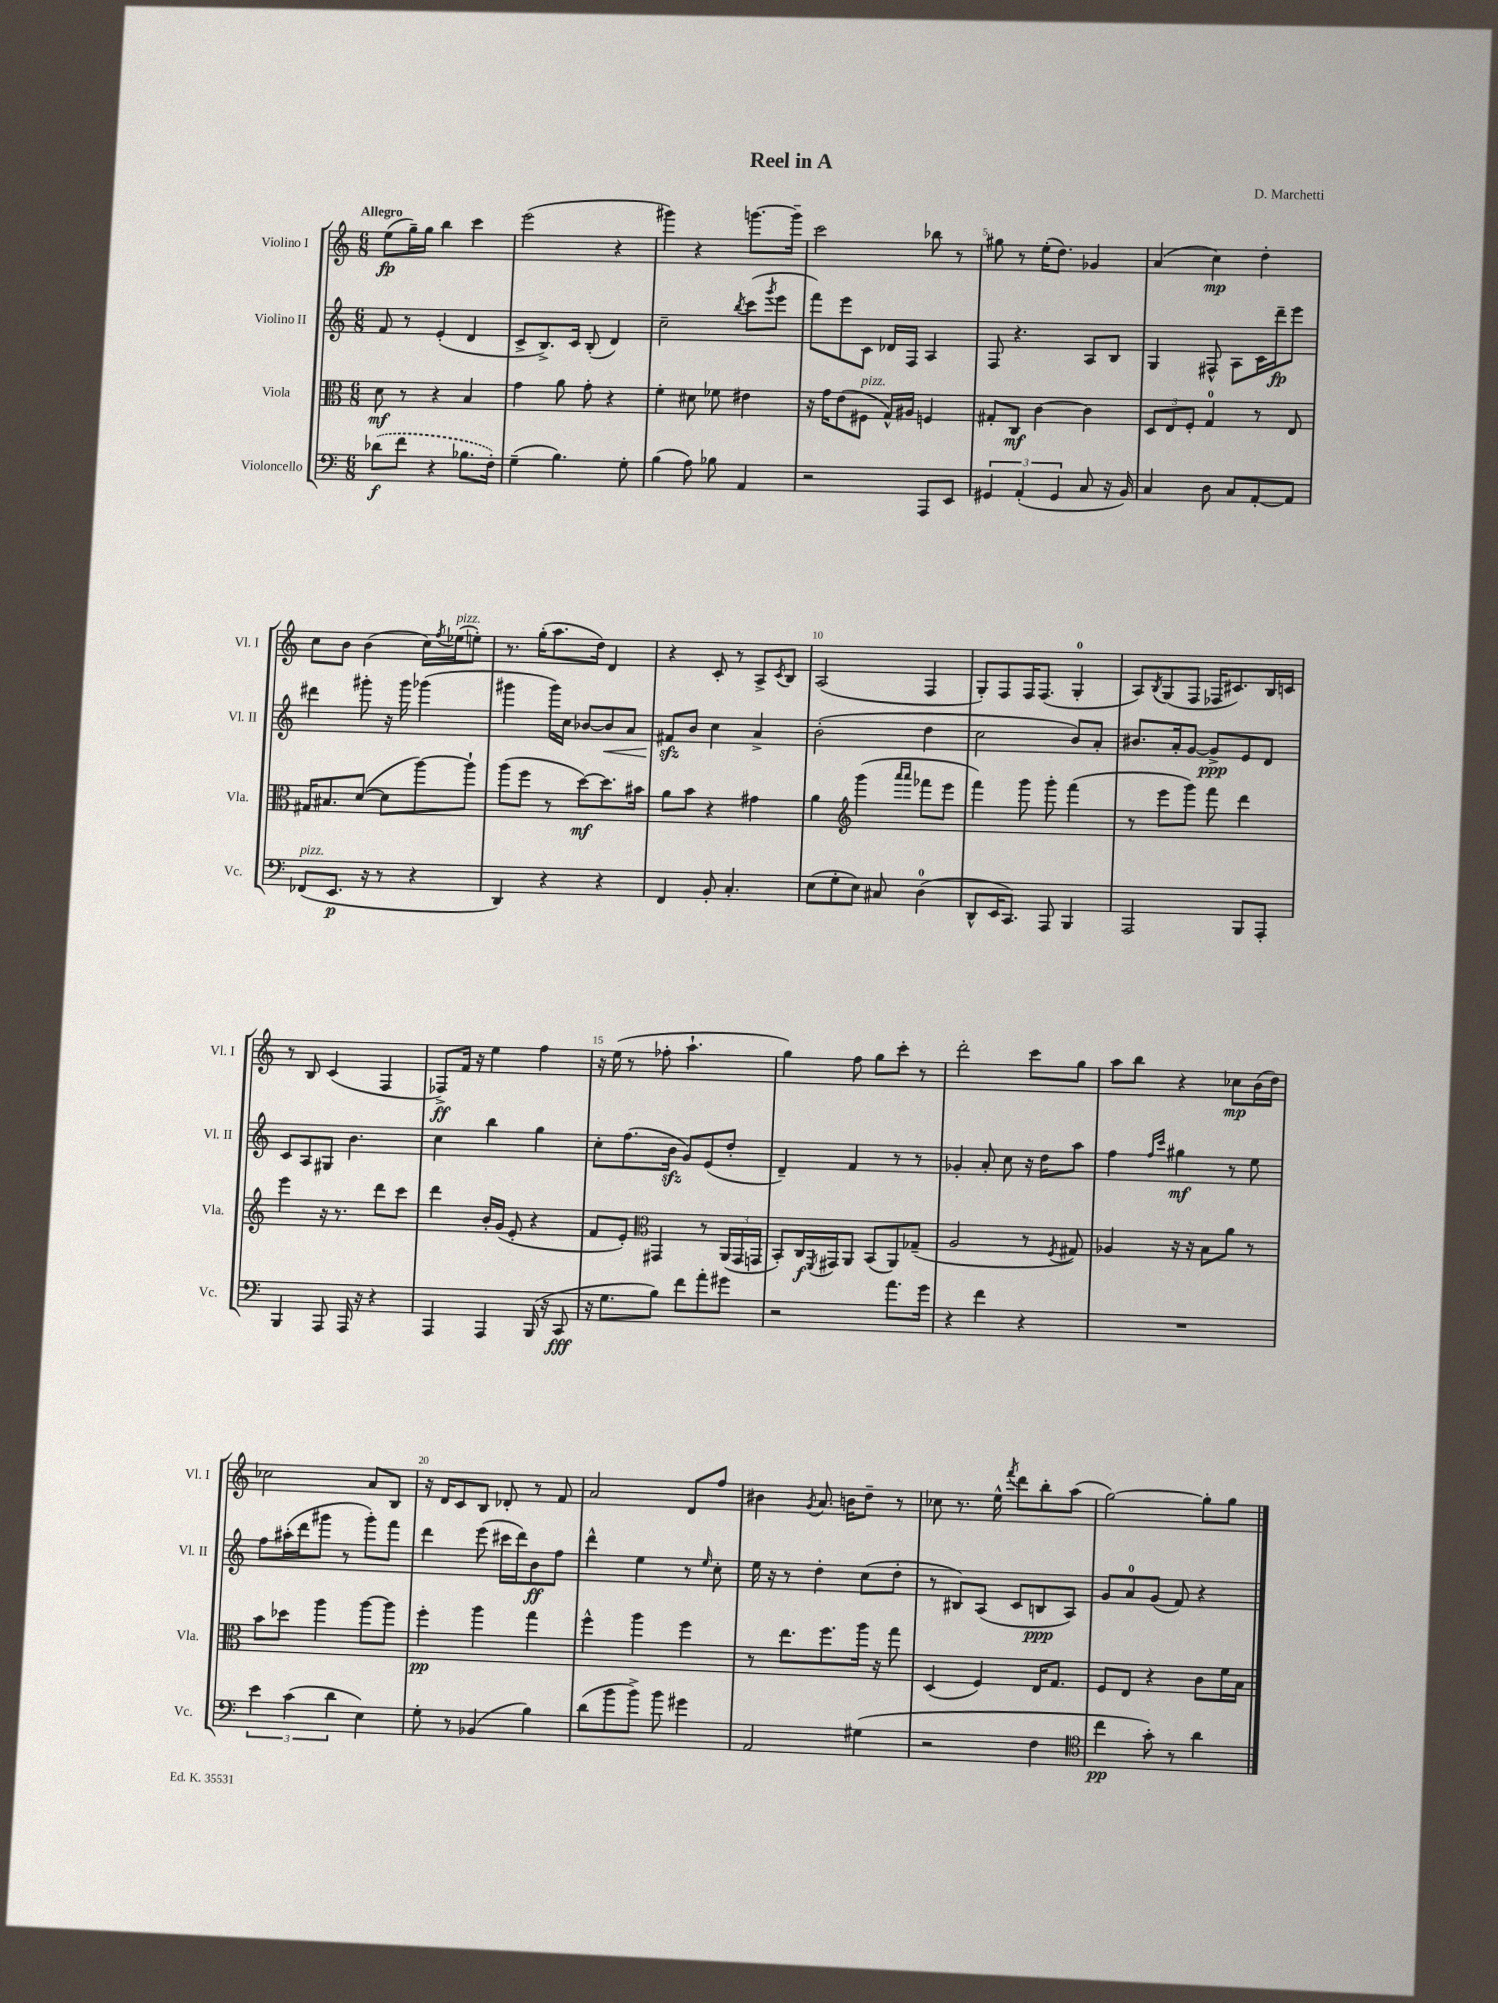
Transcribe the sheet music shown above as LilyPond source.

\header { title = "Reel in A" composer = "D. Marchetti" }
<<
\new StaffGroup <<
\new Staff = "s0" \with { instrumentName = "Violino I" shortInstrumentName = "Vl. I" } {
    \clef treble \key c \major \numericTimeSignature \time 6/8 \tempo "Allegro"
    e''8\fp( g''16--) g''16 b''4 c'''4 |
    e'''2( r4 |
    gis'''4) r4 g'''8.~ g'''16-- |
    c'''2 bes''8 r8 |
    gis''8 r8 e''16-.( d''8.) ges'4 |
    a'4( c''4\mp) d''4-. |
    c''8 b'8 b'4( c''16) \acciaccatura { f''8 } ees''16^\markup { \italic "pizz." }( e''8-.) |
    r8. g''16-.( a''8. d''16) d'4 |
    r4 c'8-. r8 a8-> \acciaccatura { c'8 } b8 |
    a2( f4 |
    g8-.) f8 f16 f8.( g4-0-. |
    a8) \acciaccatura { b8 } g8( f8 fes16 cis'8.) b16 c'16 |
    r8 b8 c'4( f4 |
    fes8->\ff) f'16 r16 e''4 f''4 |
    r16 e''16( r8 fes''8-. a''4.-! |
    g''4) f''8 g''8 c'''8-. r8 |
    d'''2-. c'''8 g''8 |
    a''8 b''8 r4 ces''8\mp b'16( d''16) |
    ces''2 a'8 b8 |
    r16 d'16 c'8 b8 des'8-. r8 f'8 |
    a'2 d'8 f''8 |
    bis'4 \acciaccatura { g'8 } a'8. b'16 d''8-- r8 |
    ces''8 r8. e''16-^ \acciaccatura { f'''8 } d'''8 b''8-. a''8( |
    g''2~) g''8-. g''8 \bar "|." |
}
\new Staff = "s1" \with { instrumentName = "Violino II" shortInstrumentName = "Vl. II" } {
    \clef treble \key c \major \numericTimeSignature \time 6/8
    f'8 r8 e'4-.( d'4 |
    c'8-> b8.->) c'16 b8-.( d'4) |
    c''2-- \acciaccatura { b''8 } c'''8( \acciaccatura { g'''8 } e'''8 |
    f'''8) e'''8 c'8 des'16 f16 a4 |
    f8 r4. a8 b8 |
    g4 fis8-^ a8 c'16 d'''16--\fp e'''8 |
    dis'''4 gis'''8-. r16 gis'''16 ges'''4( |
    gis'''4 gis'''16) c''16 bes'8~ bes'8\< a'8 |
    fis'8\sfz\! b'8 c''4 a'4-> |
    b'2-.( d''4 |
    c''2 b'8) a'8-. |
    bis'8. a'16-. g'8~ g'8->\ppp e'8 d'8 |
    c'8 a8 gis8 b'4. |
    c''4 b''4 g''4 |
    c''8-. f''8.( b'16\sfz g'8) e'8( d''8-. |
    d'4--) f'4 r8 r8 |
    ges'4-. a'8-. c''8 r16 d''16 a''8 |
    f''4 \grace { f''16 c'''16 } gis''4\mf r8 e''8 |
    f''8 ais''16-.( d'''16 gis'''8 r8 gis'''8-.) f'''8 |
    d'''4 e'''8( cis'''16 d'''16) b'8\ff f''8 |
    d'''4-^ e''4 r8 \grace { e''16 } c''8-. |
    e''16 r16 r8 d''4-. c''8( d''8-. |
    r8 bis8) a8( c'8 b8\ppp a8) |
    g'8 a'8-0 g'8( f'8) r4 \bar "|." |
}
\new Staff = "s2" \with { instrumentName = "Viola" shortInstrumentName = "Vla." } {
    \clef alto \key c \major \numericTimeSignature \time 6/8
    d'8\mf r8 r4 b4 |
    g'4 a'8 g'8-. r4 |
    f'4-. dis'8 fes'8 eis'4 |
    r16 g'16 e'8( fis8^\markup { \italic "pizz." } g16-^) ais16 f4 |
    gis8-. c8\mf c'4~ c'4 |
    \tuplet 3/2 { d8 e8 f8-. } g4-0 r8 e8 |
    gis16 bis8. d'8~( d'8 a''8~) a''8-! |
    a''8( f''8 r8 d''8~\mf) d''8. bis'16 |
    a'8 b'8 r4 gis'4 |
    a'4 \clef treble g'''4( \grace { a'''16 a'''16 } fes'''8 e'''8 |
    f'''4) g'''8 g'''8-. f'''4( |
    r8 e'''8 g'''8) f'''8 d'''4 |
    e'''4 r16 r8. d'''8 c'''8 |
    d'''4 b'16-. g'16( e'8-. r4 |
    f'8 e'8-.) \clef alto gis,4 r8 \tuplet 3/2 { a,16( gis,16 g,16 } |
    b,8-.) c16\f \acciaccatura { f,8 } gis,16 a,8 b,8( a,8) ges8--( |
    a2 r8 \acciaccatura { f8 } gis8) |
    aes4 r16 r16 b8 a'8 r8 |
    b'8 des''8 a''4 a''8~ a''8 |
    f''4-.\pp a''4 g''4 |
    f''4-^ a''4 f''4 |
    r8 e''8. f''8. a''16 r16 g''8 |
    d4( f4) e16 g8. |
    f8 e8 r4 c'8 f'16 b16 \bar "|." |
}
\new Staff = "s3" \with { instrumentName = "Violoncello" shortInstrumentName = "Vc." } {
    \clef bass \key c \major \numericTimeSignature \time 6/8
    \once \slurDashed des'8\f( f'8 r4 bes8. f16-.) |
    g4--( b4.) g8-. |
    b4( a8) bes8 a,4 |
    r2 a,,8 e,8 |
    \tuplet 3/2 { gis,4 a,4-.( gis,4 } c8 r16 b,16) |
    c4 d8 c8 a,8~-. a,8 |
    fes,8^\markup { \italic "pizz." }( e,8.\p r16 r8 r4 |
    d,4) r4 r4 |
    f,4 b,8-. c4.-. |
    e8( g8-. e8) cis8 d4-0( |
    d,8-^ e,16 c,8.) a,,8 b,,4 |
    a,,2 b,,8 a,,8-. |
    b,,4 a,,8 a,,16 r16 r4 |
    a,,4 a,,4 b,,16( r16 c,8\fff |
    r16 g8. b8) f'8 a'8-. gis'8 |
    r2 a'8. g'16 |
    r4 f'4 r4 |
    R2. |
    \tuplet 3/2 { e'4 c'4( d'4 } e4) |
    g8-. r8 bes,4( b4) |
    d'8( b'8 b'8->) b'8 gis'4 |
    a,2 gis4( |
    r2 f4 |
    \clef tenor c''4\pp g'8-.) r8 a'4 \bar "|." |
}
>>
>>
\layout { \context { \Score \override BarNumber.break-visibility = ##(#f #t #t) barNumberVisibility = #(every-nth-bar-number-visible 5) } }
